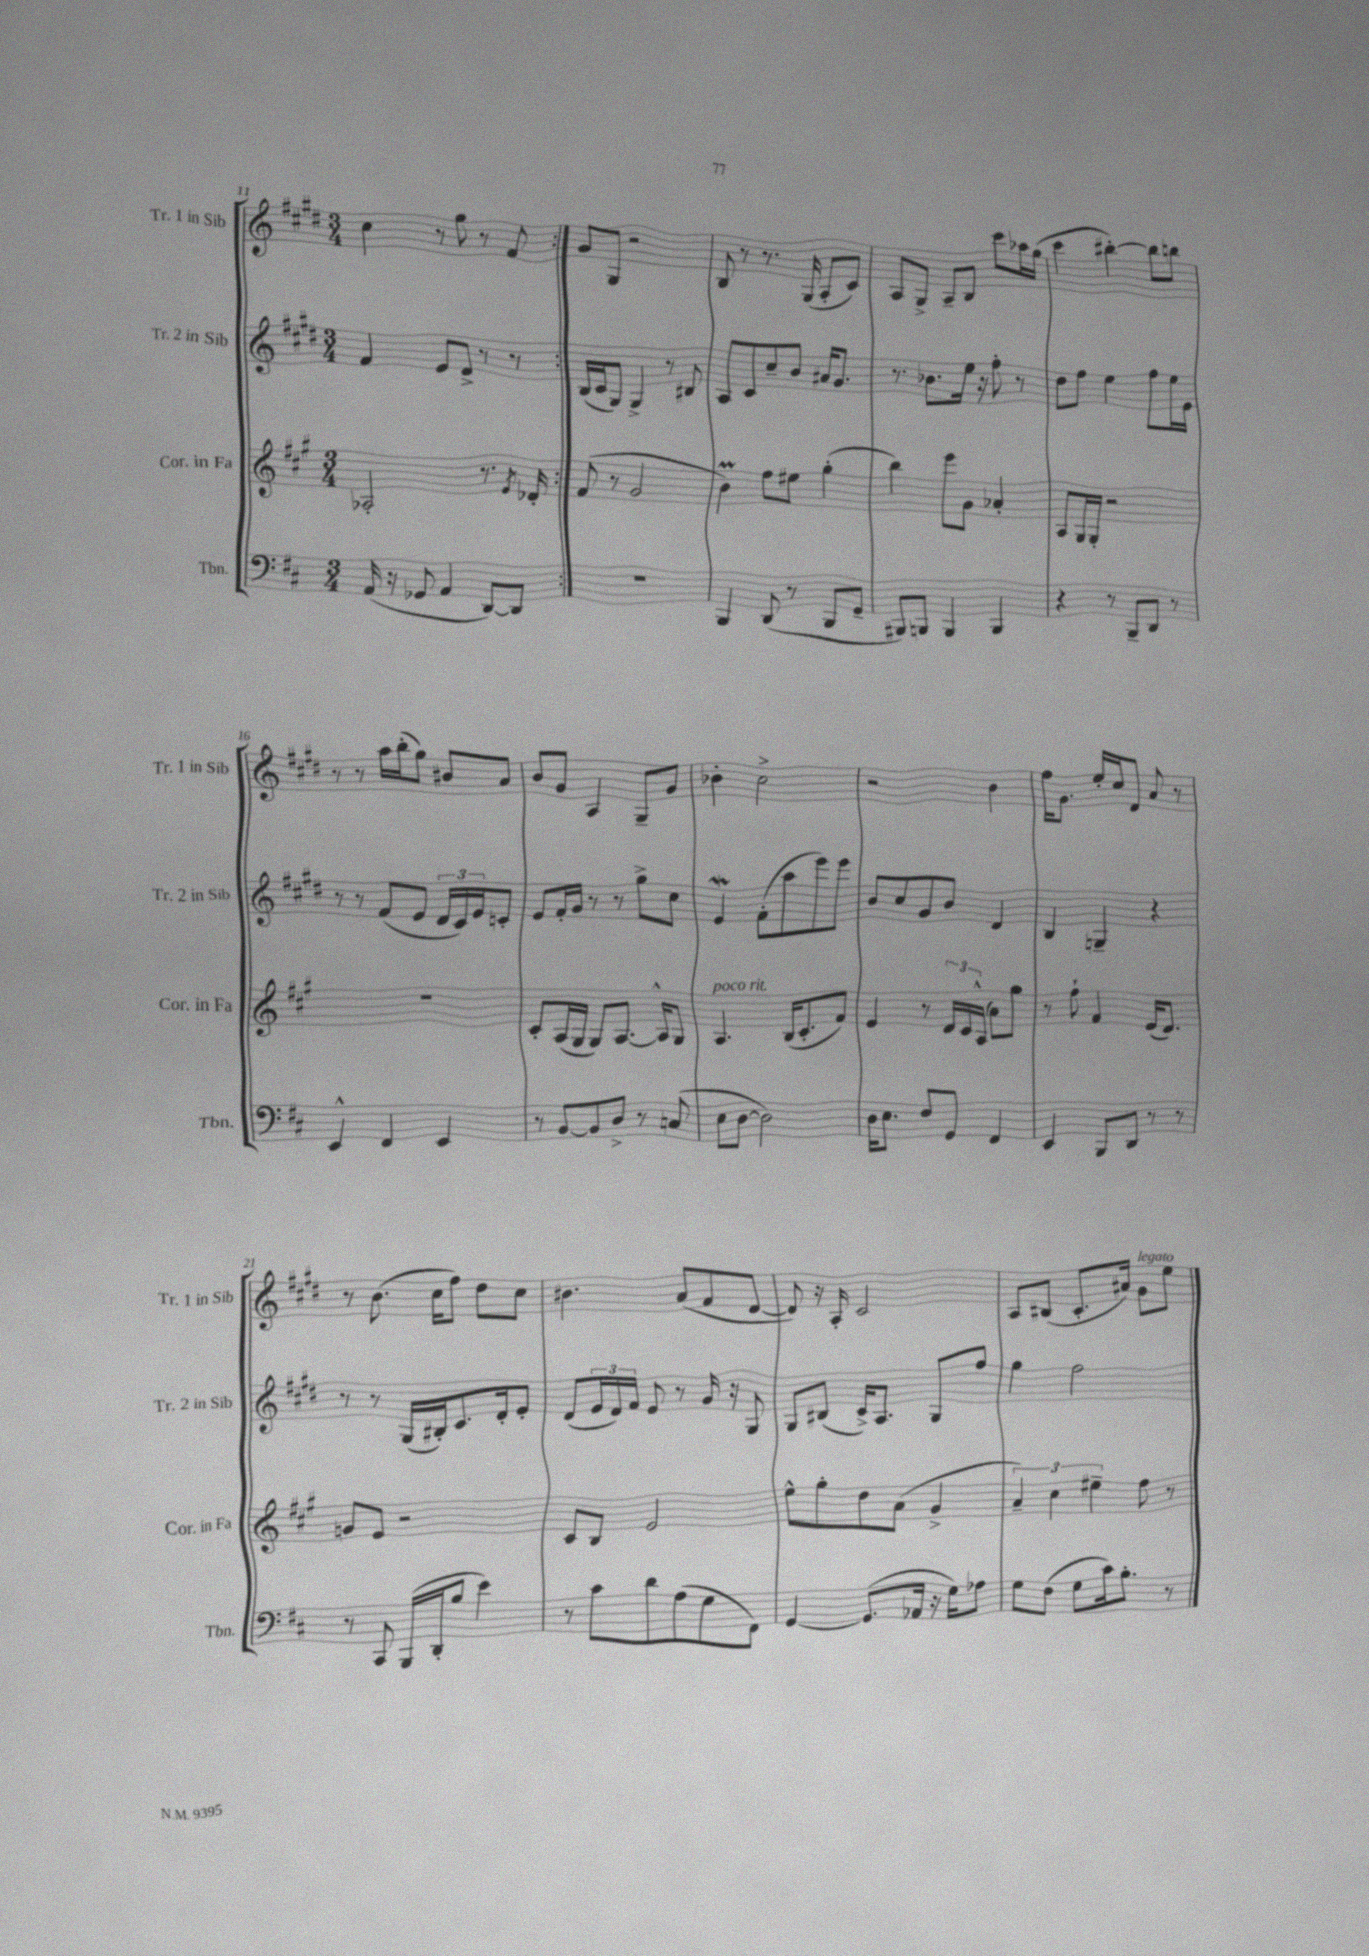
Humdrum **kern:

**kern	**kern	**kern	**kern
*staff4	*staff3	*staff2	*staff1
*clefF4	*clefG2	*clefG2	*clefG2
*k[f#c#]	*k[f#c#g#]	*k[f#c#g#d#]	*k[f#c#g#d#]
*M3/4	*M3/4	*M3/4	*M3/4
(16AA	2A-'	4f#	4cc#
16r	.	.	.
8GG-	.	.	.
4AA	.	8e	8r
.	.	8d#^	8gg#
[8DD)	8.r	8r	8r
8DD]	.	8r	8f#
.	8qe	.	.
.	16d-'	.	.
=:|!	=:|!	=:|!	=:|!
2.r	(8f#	(16B	8g#
.	.	16c#	.
.	8r	8G#)	8G#
.	2g#	4G#^	2r
.	.	8r	.
.	.	8B#	.
=	=	=	=
4BBB	4b)	8A	8B
.	.	8c#	8r
(8DD	8ff#	8cc#~	8.r
8r	8ee#	8b	.
.	.	.	(16G#
8BBB	(4gg#'	16a#	8A'
.	.	8.g#	.
8GG~	.	.	8c#)
=	=	=	=
8BBB#)	4bb)	8.r	8A
8BBB	.	.	8G#^
.	.	8.b-	.
4BBB	8eee	.	8A~
.	8g#	16ee	8B
.	.	16r	.
4BBB	4a-'	8ff#'	8ccc#
.	.	8r	16aa-
.	.	.	(16gg#
=	=	=	=
4r	8A	8dd#	4ccc#
.	16G#	8ff#	.
.	16G#'	.	.
8r	2r	4ee	[4bb#')
8BBB~	.	.	.
8DD	.	8ff#	8bb#]
8r	.	16ee	8bb
.	.	16e	.
=	=	=	=
4EE^^	2.r	8r	8r
.	.	8r	8r
4FF#	.	(8f#	16aa
.	.	.	(16bb'
.	.	8e	8gg#)
4EE	.	24d#	8b#
.	.	24c#)	.
.	.	24e	.
.	.	8c'	8a
=	=	=	=
8r	8c#'	8e	8b
[8BB	(16A	16f#'	8g#
.	16G#	16g#	.
8BB]	8G#)	8r	4A
8D^	[8.A	8r	.
8r	.	8gg#^	8G#~
.	16A^^]	.	.
(8C	8G#	8cc#	8g#
=	=	=	=
8E	4.A	4e	4b-'
[8D	.	.	.
2D])	.	(8f#'	2cc#^
.	(16B	8aa	.
.	8.c#'	.	.
.	.	8eee)	.
.	8f#)	8eee	.
=	=	=	=
16D	4e	8b	2r
8.E	.	.	.
.	.	8cc#	.
8F#	8r	8g#	.
8GG	24d	8b	.
.	24c#	.	.
.	(24A^^	.	.
4FF#	8a)	4d#	4b
.	8gg#	.	.
=	=	=	=
4EE	8r	4B	16ff#
.	.	.	8.g#
.	8ff#`	.	.
8BBB	4f#	4G~	16ee'
.	.	.	16cc#
8DD	.	.	8d#
8r	(16e	4r	8a
.	8.d)	.	.
8r	.	.	8r
=	=	=	=
8r	8g	8r	8r
8CC#	8e	8r	(8.b
(16BBB	2r	(16G#	.
16DD'	.	16B#')	16cc#
8B	.	8.c#	8ff#)
4e)	.	.	8dd#
.	.	16d#'	.
.	.	8e'	8cc#
=	=	=	=
8r	8c#	(8d#	4.b#
8c#	8B	24e	.
.	.	24d#)	.
.	.	24f#	.
8d	2e	8e	.
(8A	.	8r	(8a
8G	.	16g#	8f#
.	.	16r	.
8FF#)	.	8G#	[8d#
=	=	=	=
[4GG	8ee^^	8G#	8d#])
.	8gg#'	(8B#	16r
.	.	.	16A'
(8.GG]	8dd	16c#^)	2c#
.	.	8.A	.
.	(8a	.	.
16AA-	.	.	.
16r	4g#^	8G#	.
16G)	.	.	.
8A-	.	8ff#	.
=	=	=	=
8G	6a~)	4gg#	8A
(8F#	.	.	(8B#
.	6cc#	.	.
8G	.	2ff#	8.c#'
.	6ee#~	.	.
16c#)	.	.	.
8.B'	.	.	16a#)
.	8ff#	.	8g#
8r	8r	.	8ee
==	==	==	==
*-	*-	*-	*-
